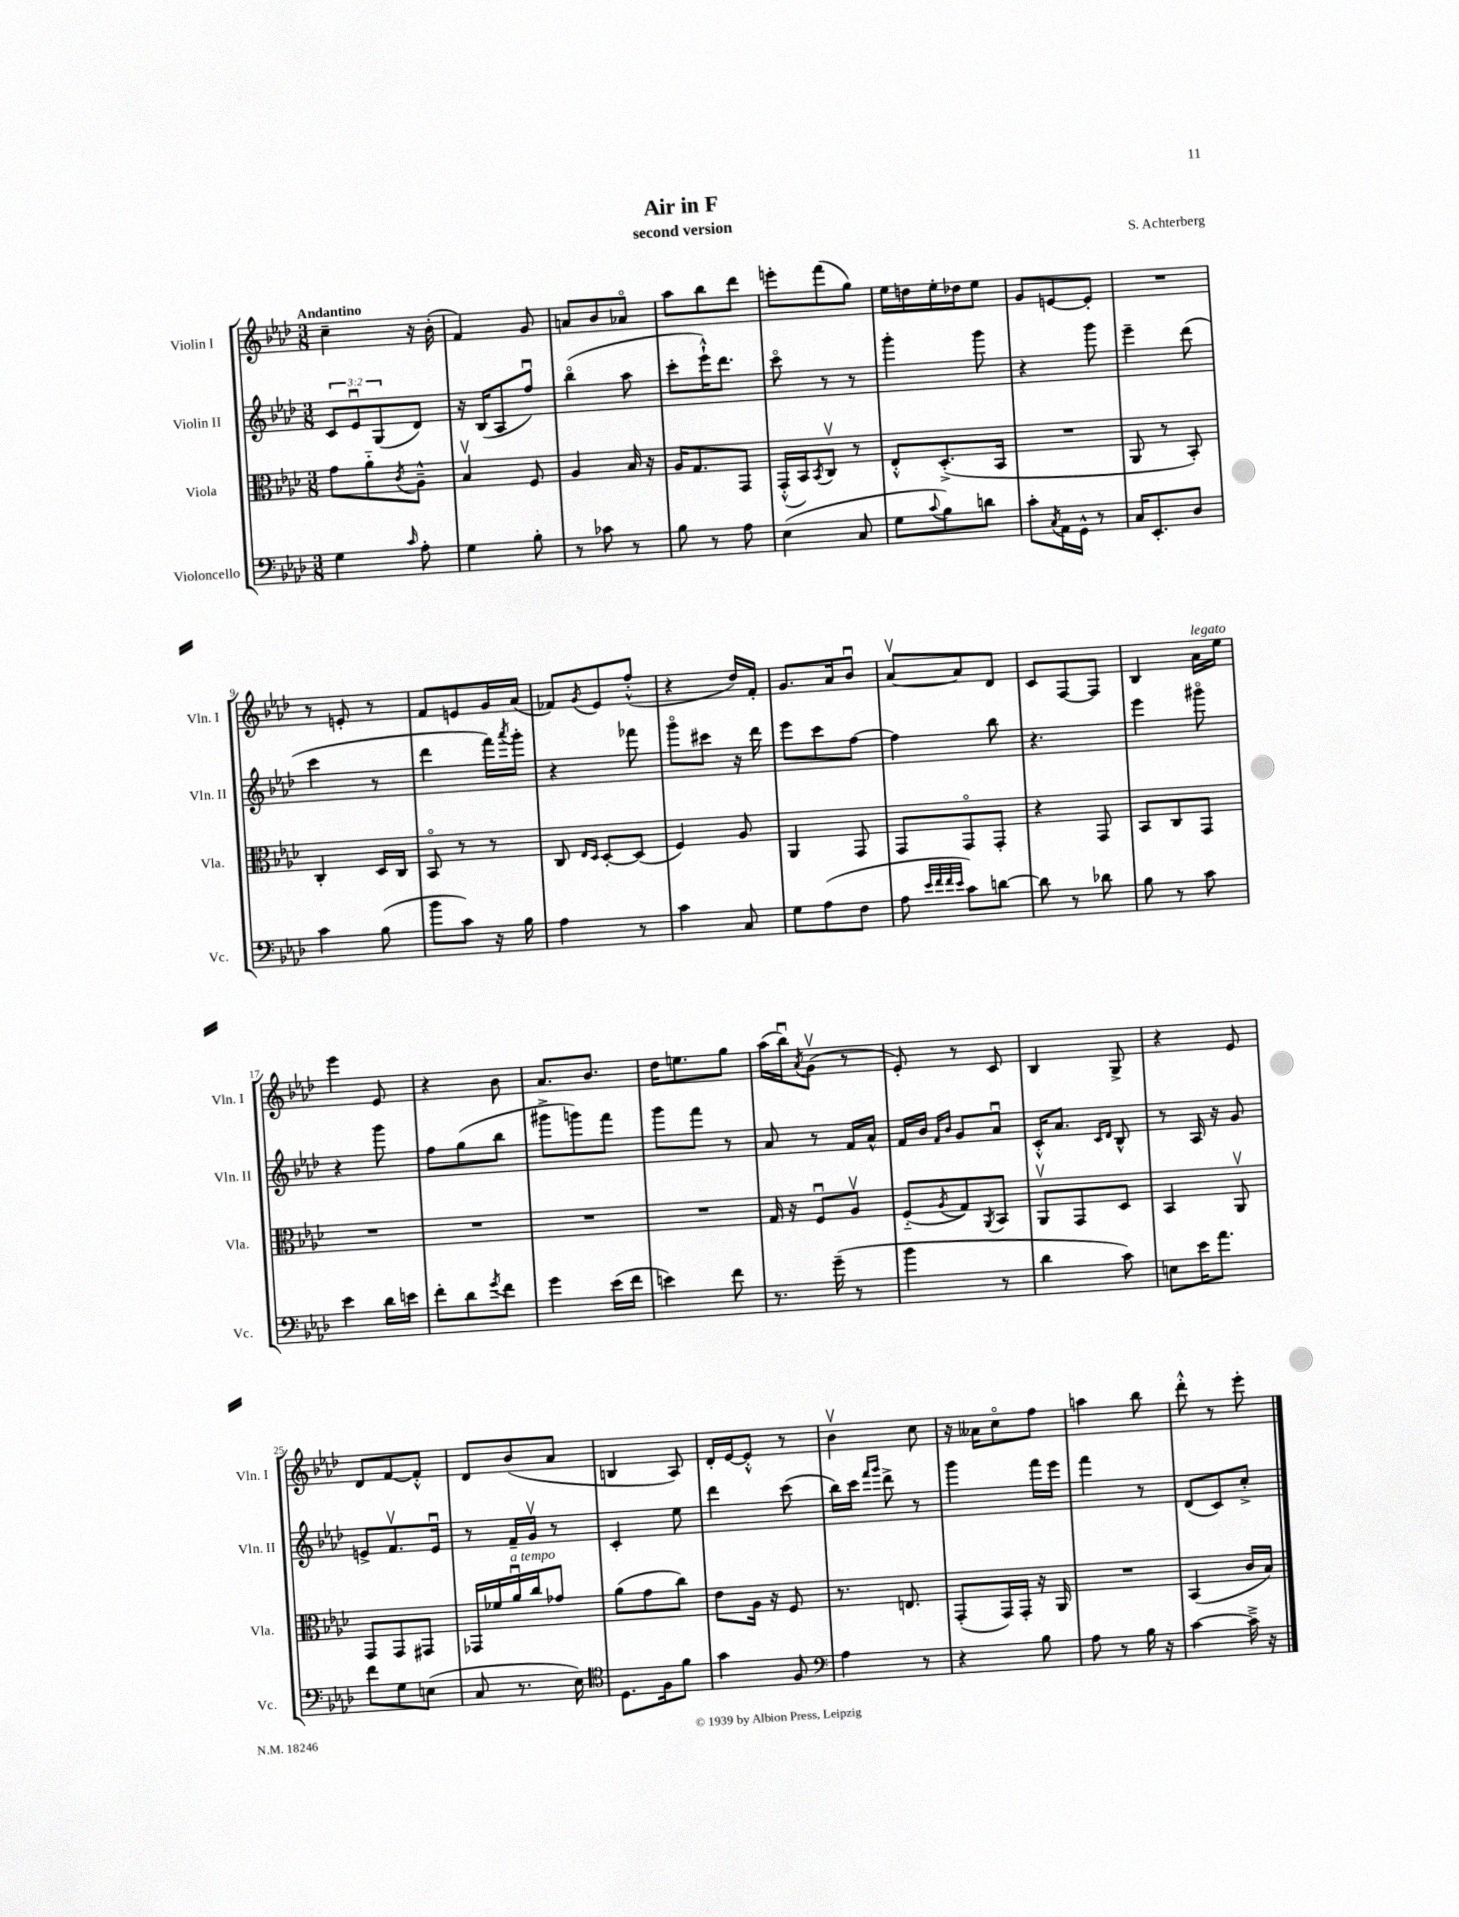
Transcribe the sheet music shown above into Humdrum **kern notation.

**kern	**kern	**kern	**kern
*part4	*part3	*part2	*part1
*staff4	*staff3	*staff2	*staff1
*I"Violoncello	*I"Viola	*I"Violin II	*I"Violin I
*I'Vc.	*I'Vla.	*I'Vln. II	*I'Vln. I
*clefF4	*clefC3	*clefG2	*clefG2
*k[b-e-a-d-]	*k[b-e-a-d-]	*k[b-e-a-d-]	*k[b-e-a-d-]
*M3/8	*M3/8	*M3/8	*M3/8
=1	=1	=1	=1
!	!	!	!LO:TX:a:B:t=Andantino
4G\	8g\L	12c/L	4cc~\
.	.	12e-u/	.
.	8a-\	.	.
.	.	(12G/	.
16qqc/	8qc/	.	.
8A-'\	8A-~^^\J	8d-/J)	16r
.	.	.	(16b-'\
=2	=2	=2	=2
4G\	4B-v/	16r	4f/)
.	.	(16B-/KL	.
.	.	8A-/	.
8B-'\	8F/	8ffu/J)	8g/
=3	=3	=3	=3
8r	4A-/	(4bb-\	8an/L
8c-X\	.	.	8b-/
8r	16B-/	8aa-\	8a-X/J
.	16r	.	.
=4	=4	=4	=4
8B-\	16A-/KL	8ccc'\L	8aa-\L
.	8.G/	.	.
8r	.	16eee-`^^\K)	8bb-\
.	.	8.ddd-\J	.
8A-\	8GG/J	.	8ddd-\J
=5	=5	=5	=5
(4E-\	(16GG'^^/LL	8ccc\	8eeen'\L
.	16BB-/J)	.	.
.	8qBB-/	.	.
.	8Cv/J	8r	(8fff\
8C/	8r	8r	8gg\J)
=6	=6	=6	=6
8G\L	8E-'^^/L	4ggg'\	16ee-\LL
.	.	.	16ddn\
8qqc/	.	.	.
8B-\)	(8.D-'^/	.	16ee-'\
.	.	.	16dd-X\J
8dn\J	.	8ggg\	8ee-\J
.	16BB-/Jk	.	.
=7	=7	=7	=7
8c'\L	4.r	4r	8g/L
8qC/	.	.	.
16AA-\L	.	.	[8en/
16GG^^\JJ	.	.	.
8r	.	8ggg\	8e'/J]
=8	=8	=8	=8
16C/KL	8AA-/	4eee-~\	4.r
8.EE-'/	.	.	.
.	8r	.	.
8D-/J	8BB-'/)	(8ddd-\	.
!!LO:LB:g=z
=9	=9	=9	=9
4c\	4C'/	4ccc\	8r
.	.	.	8en'/
(8B-\	16D-/LL	8r	8r
.	16C/JJ	.	.
=10	=10	=10	=10
8b-\L	8BB-/	4ddd-\	8f/L
8c\J)	8r	.	8en/
16r	8r	16fff\LL)	16g/L
.	.	8qaaa-/	.
16B-\	.	16ggg'\JJ	(16a-/JJ
=11	=11	=11	=11
4A-\	8C/	4r	8f-X/L)
.	16qqE-/LL	.	.
.	16qqD-/JJ	.	8qg/
.	[8D-'/L	.	8e-/
8r	(8D-/J]	8fff-X\	(8ff'^^/J
=12	=12	=12	=12
4c\	4F/)	8ggg\L	4r
.	.	8ccc#X\J	.
8C/	8A-/	16r	16dd-/LL)
.	.	16ddd-\	16f'/JJ
=13	=13	=13	=13
8G\L	4AA-/	8eee-\L	8.g/L
(8A-\	.	8ccc\	.
.	.	.	16a-/k
8F\J	8GG/	[8ff\J	8b-u/J
=14	=14	=14	=14
8A-\	8GG/L	4ff\]	[8a-v/L
32qqe-/LLL	.	.	.
32qqf/	.	.	.
32qqf/	.	.	.
32qqe-/JJJ	.	.	.
8c\L)	8GG/	.	8a-/]
[8dn\J	8GG'/J	8bb-\	8d-/J
=15	=15	=15	=15
8d\]	4r	4.r	8c/L
8r	.	.	[8F/
8d-X\	8GG/	.	8F/J]
=16	=16	=16	=16
8B-\	8BB-/L	4eee-\	4B-/
8r	8C/	.	.
!	!	!	!LO:TX:a:i:t=legato
8c\	8GG/J	8ggg#X\	16a-\LL
.	.	.	16ee-\JJ
!!LO:LB:g=z
=17	=17	=17	=17
4e-\	4.r	4r	4eee-\
16d-\LL	.	8ggg\	8e-/
16en\JJ	.	.	.
=18	=18	=18	=18
8f'\L	4.r	8ff\L	4r
8d-\	.	(8gg\	.
8qg/	.	.	.
8f\J	.	8bb-\J	8b-\
=19	=19	=19	=19
4g\	4.r	8ggg#X^\L	8.a-/L
.	.	8gggn\)	.
.	.	.	8.b-/J
(16e-\LL	.	8fff\J	.
16f\JJ	.	.	.
=20	=20	=20	=20
4en\)	4.r	8ggg\L	16dd-\KL
.	.	.	8.een\
.	.	8fff\J	.
8f\	.	8r	8gg\J
=21	=21	=21	=21
8.r	16G/	8a-/	(16aa-\LL
.	16r	.	16bb-u\J)
.	.	.	8qa-/
.	8Fu/L	8r	(8gv\J
(16g~\	.	.	.
8r	8A-v/J	16f/LL	8r
.	.	16a-^^/JJ	.
=22	=22	=22	=22
4b-\	(8F/L	16f/LL	8e-'/)
.	.	16b-/JJ	.
.	.	16qqf/LL	.
.	8qA-/	16qqb-/JJ	.
.	8G/)	8g/L	8r
.	8qAA-/	.	.
8r	8BB-/J	8a-u/J	8c/
=23	=23	=23	=23
4d-\	8AA-v/L	16c'^^/KL	4B-/
.	.	8.a-/J	.
.	8GG/	.	.
.	.	16qqc/LL	.
.	.	16qqd-/JJ	.
8c\)	8D-/J	8B-^^/	8G^/
=24	=24	=24	=24
8En\L	4BB-/	8r	4r
16e-\K	.	16A-/	.
8.a-\J	.	16r	.
.	8AA-v/	8g/	8e-/
!!LO:LB:g=z
=25	=25	=25	=25
8f\L	8GG/L	8en^/L	8d-/L
8G\	8GG/	8.fv/	[8f/
(8En\J	8GG#X/J	.	8f'^^/J]
.	.	16eu/Jk	.
=26	=26	=26	=26
8C/	16GG-X/LL	8r	8d-/L
.	16f-X/	.	.
!	!LO:TX:a:i:t=a tempo	!	!
8.r	16a-u/	16f~/LL	(8b-/
.	16cc/J	16gv/JJ	.
.	8g-X/J	8r	8a-/J
16E-\)	.	.	.
=27	=27	=27	=27
*clefC4	*	*	*
8.D-\L	(8a-\L	4c'/	4Bn/
.	8g\	.	.
16F\k	.	.	.
8f\J	8cc\J)	8ee-\	8A-/)
=28	=28	=28	=28
4g\	8e-\L	4ddd-\	16d-'/LL
.	.	.	[16e-/J
.	16A-\Jk	.	8e-'^^/J]
.	16r	.	.
8F/	8F/	(8ccc\	8r
=29	=29	=29	=29
*clefF4	*	*	*
4A-\	8.r	16bb-\LL)	4b-v\
.	.	16ccc\JJ	.
.	.	16qqfff/LL	.
.	.	16qqggg/JJ	.
.	.	8ddd-^\	.
.	8.En/	.	.
8r	.	8r	8cc\
=30	=30	=30	=30
4r	(8GG'/L	4ggg\	16r
.	.	.	16a--X\KL
.	16GG/L)	.	8cc\
.	16GG'/JJ	.	.
8B-\	16r	16fff\LL	8ff\J
.	16AA-/	16eee-\JJ	.
=31	=31	=31	=31
8A-\	4.r	4fff\	4aan\
8r	.	.	.
16B-\	.	8r	8bb-\
16r	.	.	.
=32	=32	=32	=32
[4c\	(4BB-/	(8d-/L	8ddd-'^^\
.	.	8c/)	8r
16c~^\]	16c/LL	8cc'^/J	8eee-'\
16r	16B-/JJ)	.	.
==	==	==	==
*-	*-	*-	*-
